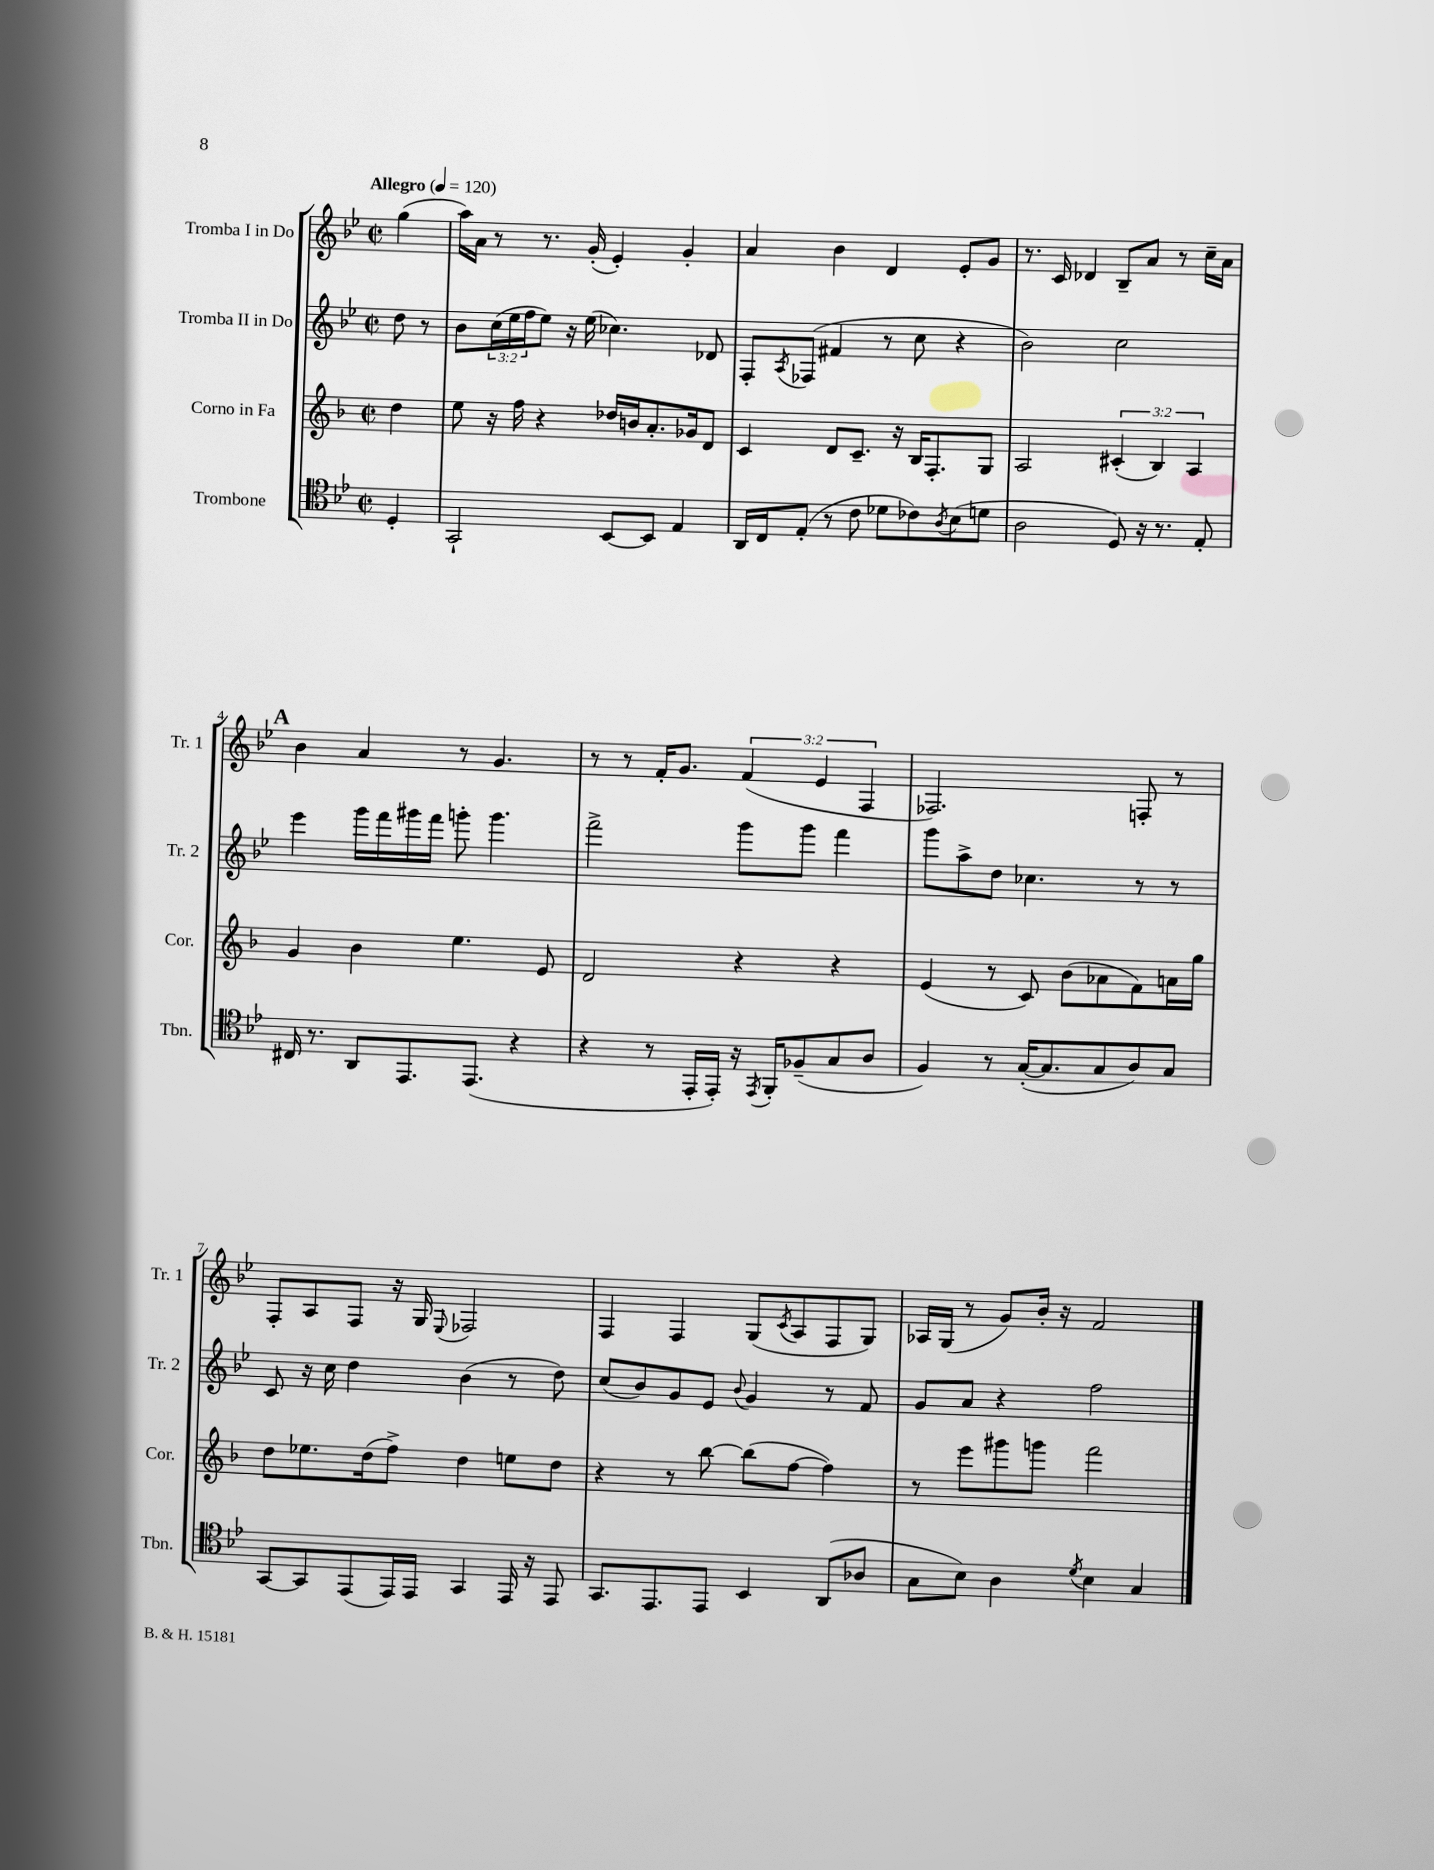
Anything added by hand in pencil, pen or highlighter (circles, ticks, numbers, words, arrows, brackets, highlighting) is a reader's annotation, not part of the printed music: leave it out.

**kern	**kern	**kern	**kern
*staff4	*staff3	*staff2	*staff1
*clefC4	*clefG2	*clefG2	*clefG2
*k[b-e-]	*k[b-]	*k[b-e-]	*k[b-e-]
*M2/2	*M2/2	*M2/2	*M2/2
*met(c|)	*met(c|)	*met(c|)	*met(c|)
*MM120	*MM120	*MM120	*MM120
4D'	4dd	8dd	(4gg
.	.	8r	.
=	=	=	=
2GG`	8ee	8b-	16aa)
.	.	.	16a
.	16r	(24cc	8r
.	.	24ee-	.
.	16ff	.	.
.	.	24ff	.
.	4r	8ee-)	8.r
.	.	16r	.
.	.	(16ee-	(16g'
[8BB-	16dd-	4.cc-)	4e-')
.	16b	.	.
8BB-]	8.a'	.	.
4E-	.	.	4g'
.	16g-	.	.
.	8d	8d-	.
=	=	=	=
16AA	4c	8F'	4a
16C	.	.	.
.	.	8qA	.
(8E-'	.	(8F-	.
8r	8d	4f#	4b-
8c	8.c~	.	.
8d-	.	8r	4d
.	16r	.	.
8c-)	16B-	8cc	.
.	8.F'	.	.
8qA	.	.	.
(8B-	.	4r	8e-'
8d	8G	.	8g
=	=	=	=
2A	2A	2b-)	8.r
.	.	.	16c
.	.	.	4d-
8D)	(6c#'	2cc	8B-~
16r	.	.	8a
.	6B-)	.	.
8.r	.	.	.
.	.	.	8r
.	6A	.	.
8E-'	.	.	16cc~
.	.	.	16a
=	=	=	=
16C#	4g	4eee-	4b-
8.r	.	.	.
8AA	4b-	16ggg	4a
.	.	16fff	.
8.EE-	.	16ggg#	.
.	.	16fff	.
.	4.ee	8ggg'	8r
(8.EE-	.	.	.
.	.	4.ggg	4.g
4r	.	.	.
.	8e	.	.
=	=	=	=
4r	2d	2fff^	8r
.	.	.	8r
8r	.	.	16f'
.	.	.	8.g
16EE-'	.	.	.
16EE-')	.	.	.
16r	4r	8ggg	(6f
8qEE-	.	.	.
16FF'	.	.	.
(8F-~	.	8ggg	.
.	.	.	6e-
8G	4r	4fff	.
.	.	.	6F
8A	.	.	.
=	=	=	=
4F)	(4e	8ggg	2.F-)
.	.	8aa^	.
8r	8r	8dd	.
([16G'	8c)	4.cc-	.
8.G]	.	.	.
.	(8b-	.	.
8G	8a-	.	.
8A)	8f)	8r	8F'
8G	16a	8r	8r
.	16gg	.	.
=	=	=	=
[8GG	8dd	8c	8F'
8GG]	8.ee-	16r	8A
.	.	16cc	.
(8EE-	.	4dd	8F
.	(16dd	.	.
16EE-)	8ff^)	.	16r
16EE-	.	.	16G
.	.	.	8qqE-
4GG	4dd	(4b-	2F-
16EE-	8ee	8r	.
16r	.	.	.
8EE-	8dd	8dd)	.
=	=	=	=
8.GG	4r	(8cc	4F
.	.	8b-)	.
8.EE-	.	.	.
.	8r	8g	4F
8EE-	[8bb-	8e-	.
.	.	8qqb-	.
4BB-	(8bb-]	4g	(8G
.	.	.	8qc
.	[8ff	.	8A
(8AA	4ff])	8r	8F
8A-	.	8f	8G)
=	=	=	=
8G	8r	8g	16A-
.	.	.	(16G
8B-)	8eee	8a	8r
4A	8ggg#	4r	8g)
.	8ggg	.	16b-'
.	.	.	16r
8qd	.	.	.
4B-	2fff	2ff	2f
4G	.	.	.
==	==	==	==
*-	*-	*-	*-
